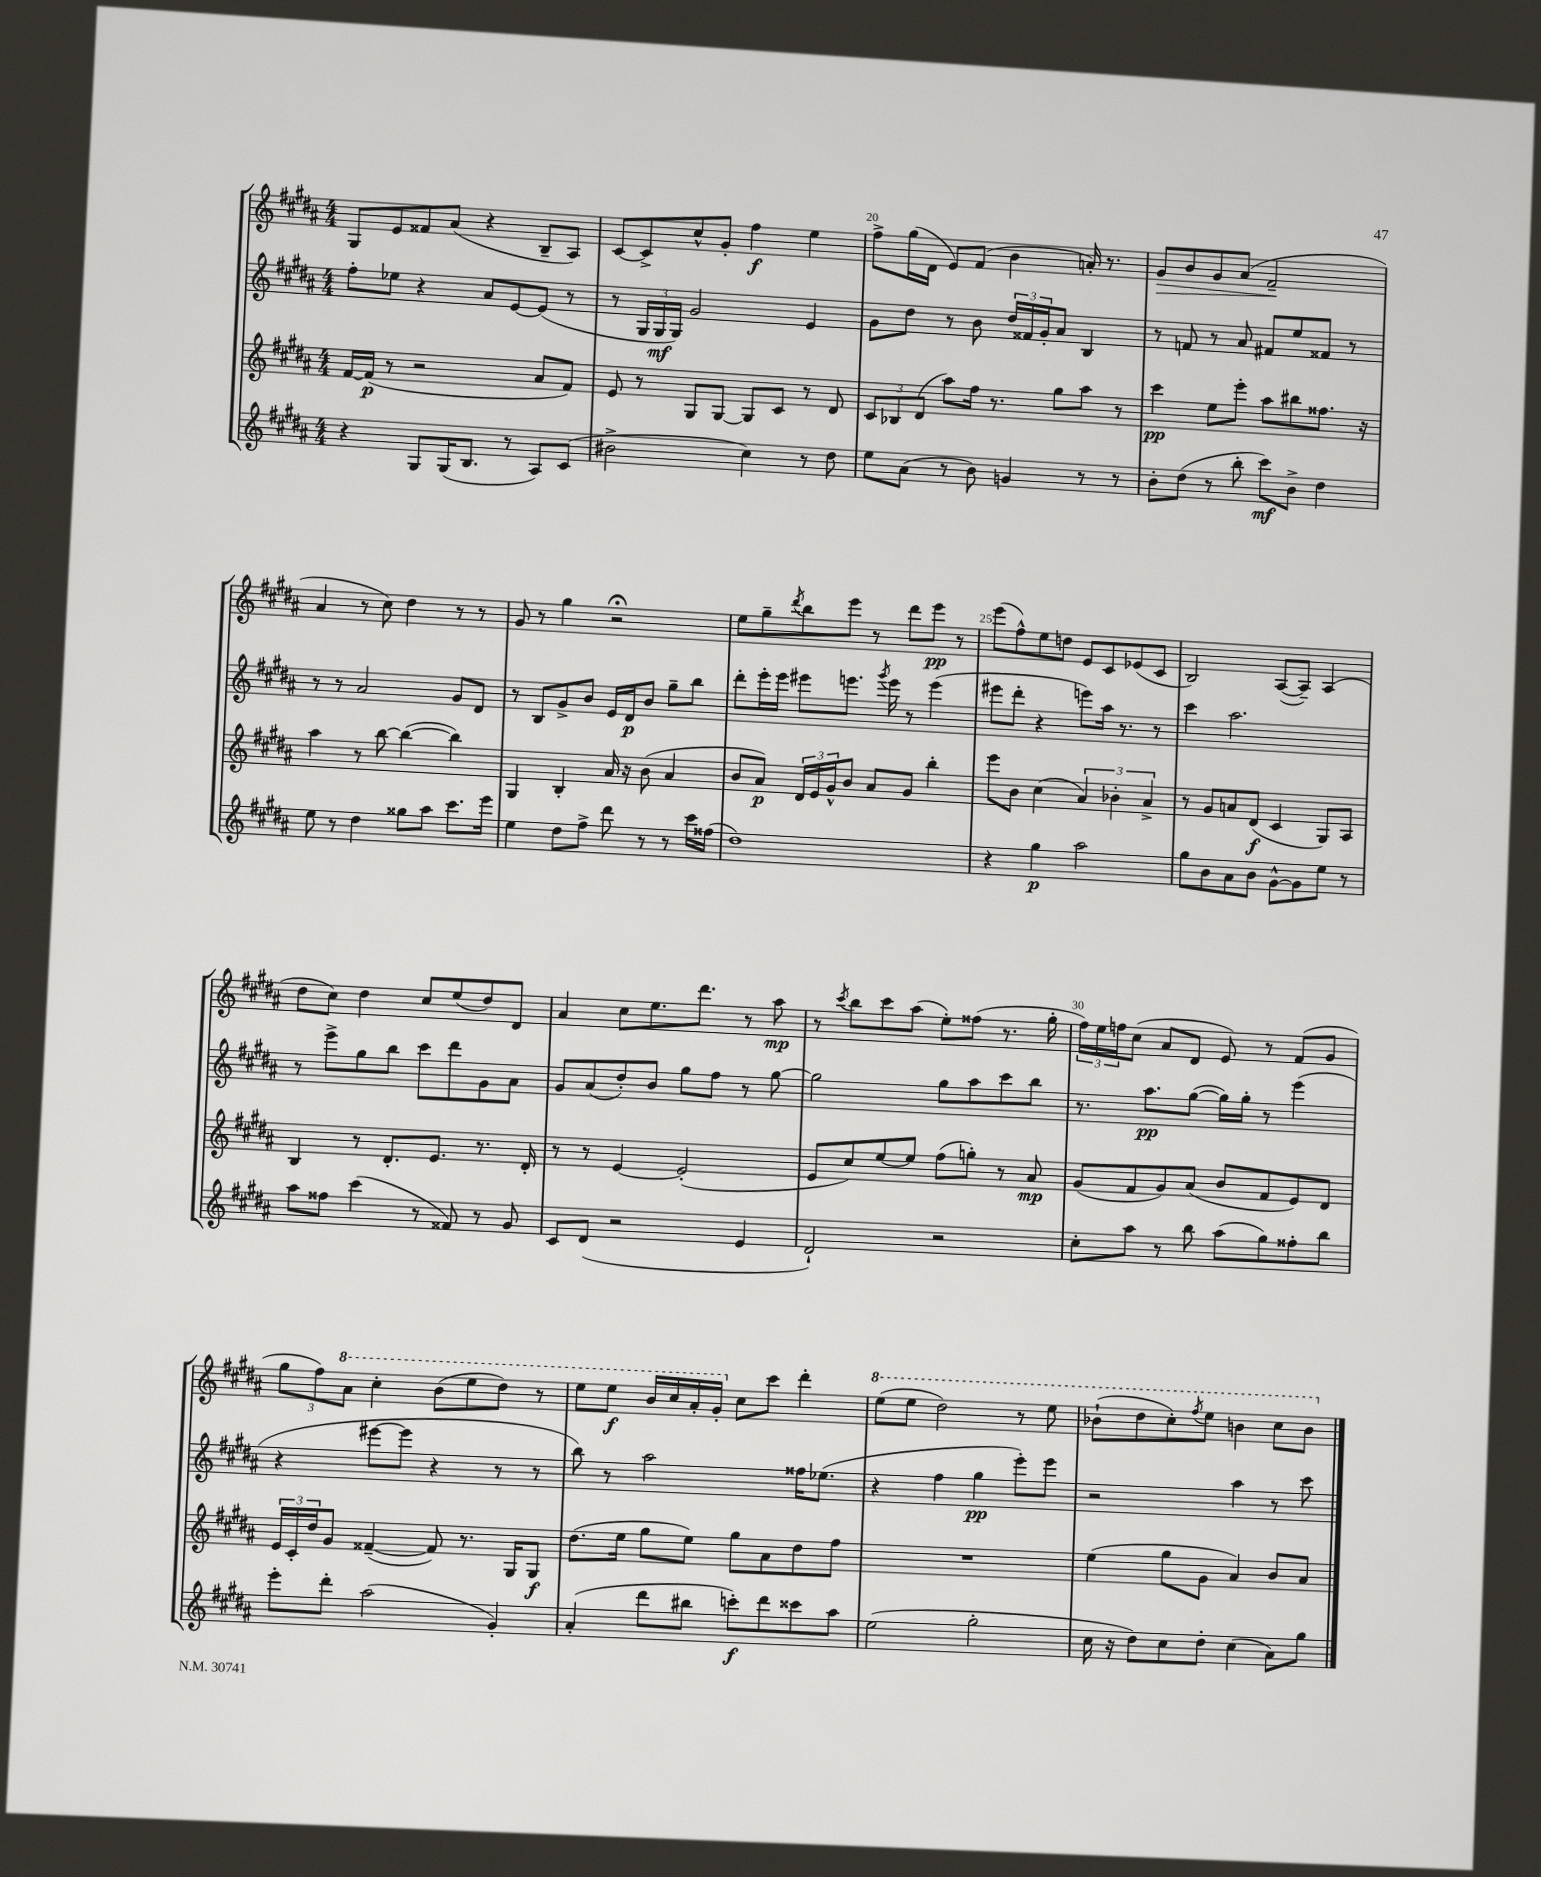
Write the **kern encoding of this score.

**kern	**kern	**kern	**kern
*staff4	*staff3	*staff2	*staff1
*clefG2	*clefG2	*clefG2	*clefG2
*k[f#c#g#d#a#]	*k[f#c#g#d#a#]	*k[f#c#g#d#a#]	*k[f#c#g#d#a#]
*M4/4	*M4/4	*M4/4	*M4/4
4r	[16f#/LL	8ff#'\L	8G#/L
.	(16f#/]JJ	.	.
.	8r	8ee-\J	8e/
8G#/L	2r	4r	8f##/
(16G#/K	.	.	(8a#/J
8.B/J	.	.	.
.	.	8a#/L	4r
8r	.	[8e/	.
8A#/L)	8a#/L	(8e/]J	8B~/L
(8c#/J	8f#/J)	8r	8A#/J)
=	=	=	=
2b#^\	8e/	8r	[8c#/L
.	8r	24G#/LL	8c#^/]
.	.	24G#/	.
.	.	24G#/JJ)	.
.	8G#/L	2g#/	8cc#^^/
.	[8G#/J	.	8g#'/J
4cc#\)	8G#/]L	.	4ff#\
.	8c#/J	.	.
8r	8r	4e/	4ee\
8dd#\	8d#/	.	.
=	=	=	=
8ee\L	12c#/L	8g#\L	8ff#^\L
.	12B-/	.	.
(8a#\J	.	8dd#\J	(16gg#\L
.	(12d#/J	.	.
.	.	.	16d#\JJ
8r	8aa#\L)	8r	8e/L)
8b\)	16ff#\Jk	8b\	(8f#/J
.	8.r	.	.
4g/	.	24dd#/LL	4b\
.	.	24f##/	.
.	.	24g#'/J	.
.	8gg#\L	8a#/J	.
8r	8aa#\J	4B/	16a'/)
.	.	.	8.r
8r	8r	.	.
=	=	=	=
8b'\L	4ccc#\	8r	8g#/L
(8dd#\J	.	8f/	8b/
8r	8ee\L	8r	8g#/
8bb'\	8eee'\J	8a#/	(8a#/J
8ccc#\L)	8aa#\L	8f#/L	2f#~/
8b^\J	8bb#\	8ee/	.
4dd#\	8.ff##\J	8f##/J	.
.	.	8r	.
.	16r	.	.
=	=	=	=
8ee\	4aa#\	8r	4a#/
8r	.	8r	.
4dd#\	8r	2a#/	8r
.	[8bb\	.	8cc#\)
8gg##\L	(4bb\_	.	4dd#\
8aa#\J	.	.	.
8.ccc#\L	4bb\])	8g#/L	8r
.	.	8d#/J	8r
16eee\Jk	.	.	.
=	=	=	=
4ee\	4G#/	8r	8g#/
.	.	8B/L	8r
8dd#\L	4B'/	8g#^/	4gg#\
8ff#^\J	.	8b/J	.
8ddd#\	16a#/	16e/LL	2r;
.	16r	16d#/J	.
8r	(8b\	8b/J	.
8r	4a#/	8gg#~\L	.
16ccc#\LL	.	8bb\J	.
(16ff##\JJ	.	.	.
=	=	=	=
1dd#)	8b/L	8ddd#'\L	8ee\L
.	8a#/J)	16eee'\L	8gg#~\
.	.	16eee\JJ	.
.	.	.	8qddd#/
.	24d#/LL	8eee#\L	8bb\
.	24e/	.	.
.	24g#^^/J	.	.
.	8b/J	8.eee\J	8eee\J
.	8a#/L	.	8r
.	.	8qggg#/	.
.	.	16eee\	.
.	8g#/J	8r	8ddd#\L
.	4bb'\	(4eee\	8eee\J
.	.	.	8r
=	=	=	=
4r	8eee\L	8eee#\L	(8eee\L
.	8b\J	8ddd#'\J	8ff#^^\)
4gg#\	(4cc#\	4r	8ee\
.	.	.	8dd\J
2aa#\	6a#/)	8eee\L)	8e/L
.	.	16aa#\Jk	8c#/
.	6b-'\	.	.
.	.	8.r	.
.	.	.	(8e-/
.	6a#^/	.	.
.	.	8r	8c#/J
=	=	=	=
8gg#\L	8r	4ccc#\	2B/)
8b\	8g#/L	.	.
8a#\	8a/	2.aa#\	.
8b\J	(8d#/J	.	.
[8g#^^\L	4c#/	.	([8A#/L
8g#\]	.	.	8A#~/]J)
8ee\J	8G#/L)	.	(4A#/
8r	8A#/J	.	.
=	=	=	=
8aa#\L	4B/	8r	8dd#\L
8ff##\J	.	8eee^\L	8cc#\J)
(4ccc#\	8r	8gg#\	4dd#\
.	8.d#'/L	8bb\J	.
8r	.	8ccc#\L	8cc#/L
.	8.e/J	.	.
8f##/)	.	8ddd#\	(8ee/
8r	8.r	8g#\	8dd#/)
8g#/	.	8a#\J	8d#/J
.	16d#'/	.	.
=	=	=	=
8c#/L	8r	8g#/L	4a#/
(8d#/J	8r	(8a#/	.
2r	[4e/	8dd#'/)	8cc#\L
.	.	8b/J	8.ee\
.	(2e'/]	8gg#\L	.
.	.	.	8.ddd#\J
.	.	8ff#\J	.
4e/	.	8r	8r
.	.	[8gg#\	8aa#\
=	=	=	=
2d#`/)	8e/L	2gg#\]	8r
.	.	.	8qccc#/
.	8cc#/)	.	8bb\L
.	[8ee/	.	8ccc#\
.	8ee/]J	.	(8aa#\J
2r	(8ff#\L	8gg#\L	8ee'\L)
.	8gg'\J)	8aa#\	(8ff##\J
.	8r	8ccc#\	8.r
.	8a#/	8bb\J	.
.	.	.	16gg#'\
=	=	=	=
8cc#'\L	(8g#/L	8.r	24ff#\LL)
.	.	.	24ee\
.	.	.	24ff\J
8aa#\J	8f#/	.	(8cc#\J
.	.	8.aa#\L	.
8r	8g#/)	.	8a#/L
8bb\	(8a#/J	([8gg#\J	8d#/J
(8aa#\L	8b/L	16gg#\]LL)	8e/)
.	.	16gg#'\JJ	.
8gg#\)	8f#/	8r	8r
8ff##'\	8e/)	(4eee\	(8f#/L
8bb\J	8d#/J	.	8g#/J
=	=	=	=
8eee'\L	24e/LL	4r	12gg#\L
.	24c#'/	.	.
.	24dd#/J	.	12ff#\)
8ddd#'\J	8g#/J	.	.
.	.	.	12aa#\J
(2aa#\	([4f##~/	[8eee#\L	4ccc#'\
.	.	8eee#\]J	.
.	8f##/])	4r	(8bb\L
.	8.r	.	8eee\
4g#'/)	.	8r	8ddd#\J)
.	16G#/LK	.	.
.	8G#/J	8r	8r
=	=	=	=
(4a#'/	(8.dd#\L	8bb\)	8eee\L
.	.	8r	8eee\J
.	16ee\Jk	.	.
8ddd#\L	8gg#\L	2aa#\	16bb/LL
.	.	.	16ccc#/
8bb#\J	8ee\J)	.	16aa#'/
.	.	.	16gg#'/JJ
8ccc'\L)	8gg#\L	.	8cc#\L
8ddd#\	8a#\	.	8ccc#\J
8ccc##\	8dd#\	16ff##\LK	4ddd#'\
.	.	(8.ee-\J	.
8aa#\J	8ff#\J	.	.
=	=	=	=
(2ee\	1r	4r	(8eee\L
.	.	.	8eee\J
.	.	4ff#\	2ddd#\)
2gg#'\	.	4gg#\	.
.	.	8eee'\L)	8r
.	.	8eee\J	8eee\
=	=	=	=
16cc#\	(4ee\	2r	(8bb-`\L
16r	.	.	.
8dd#\L)	.	.	8ddd#\
8cc#\	8gg#\L	.	8ccc#'\)
.	.	.	8qfff#/
8dd#'\J	8g#\J	.	8eee\J
(4cc#\	4a#/)	4aa#\	4bb\
8a#\L)	8b/L	8r	8ccc#\L
8gg#\J	8a#/J	8ccc#\	8bb\J
==	==	==	==
*-	*-	*-	*-
